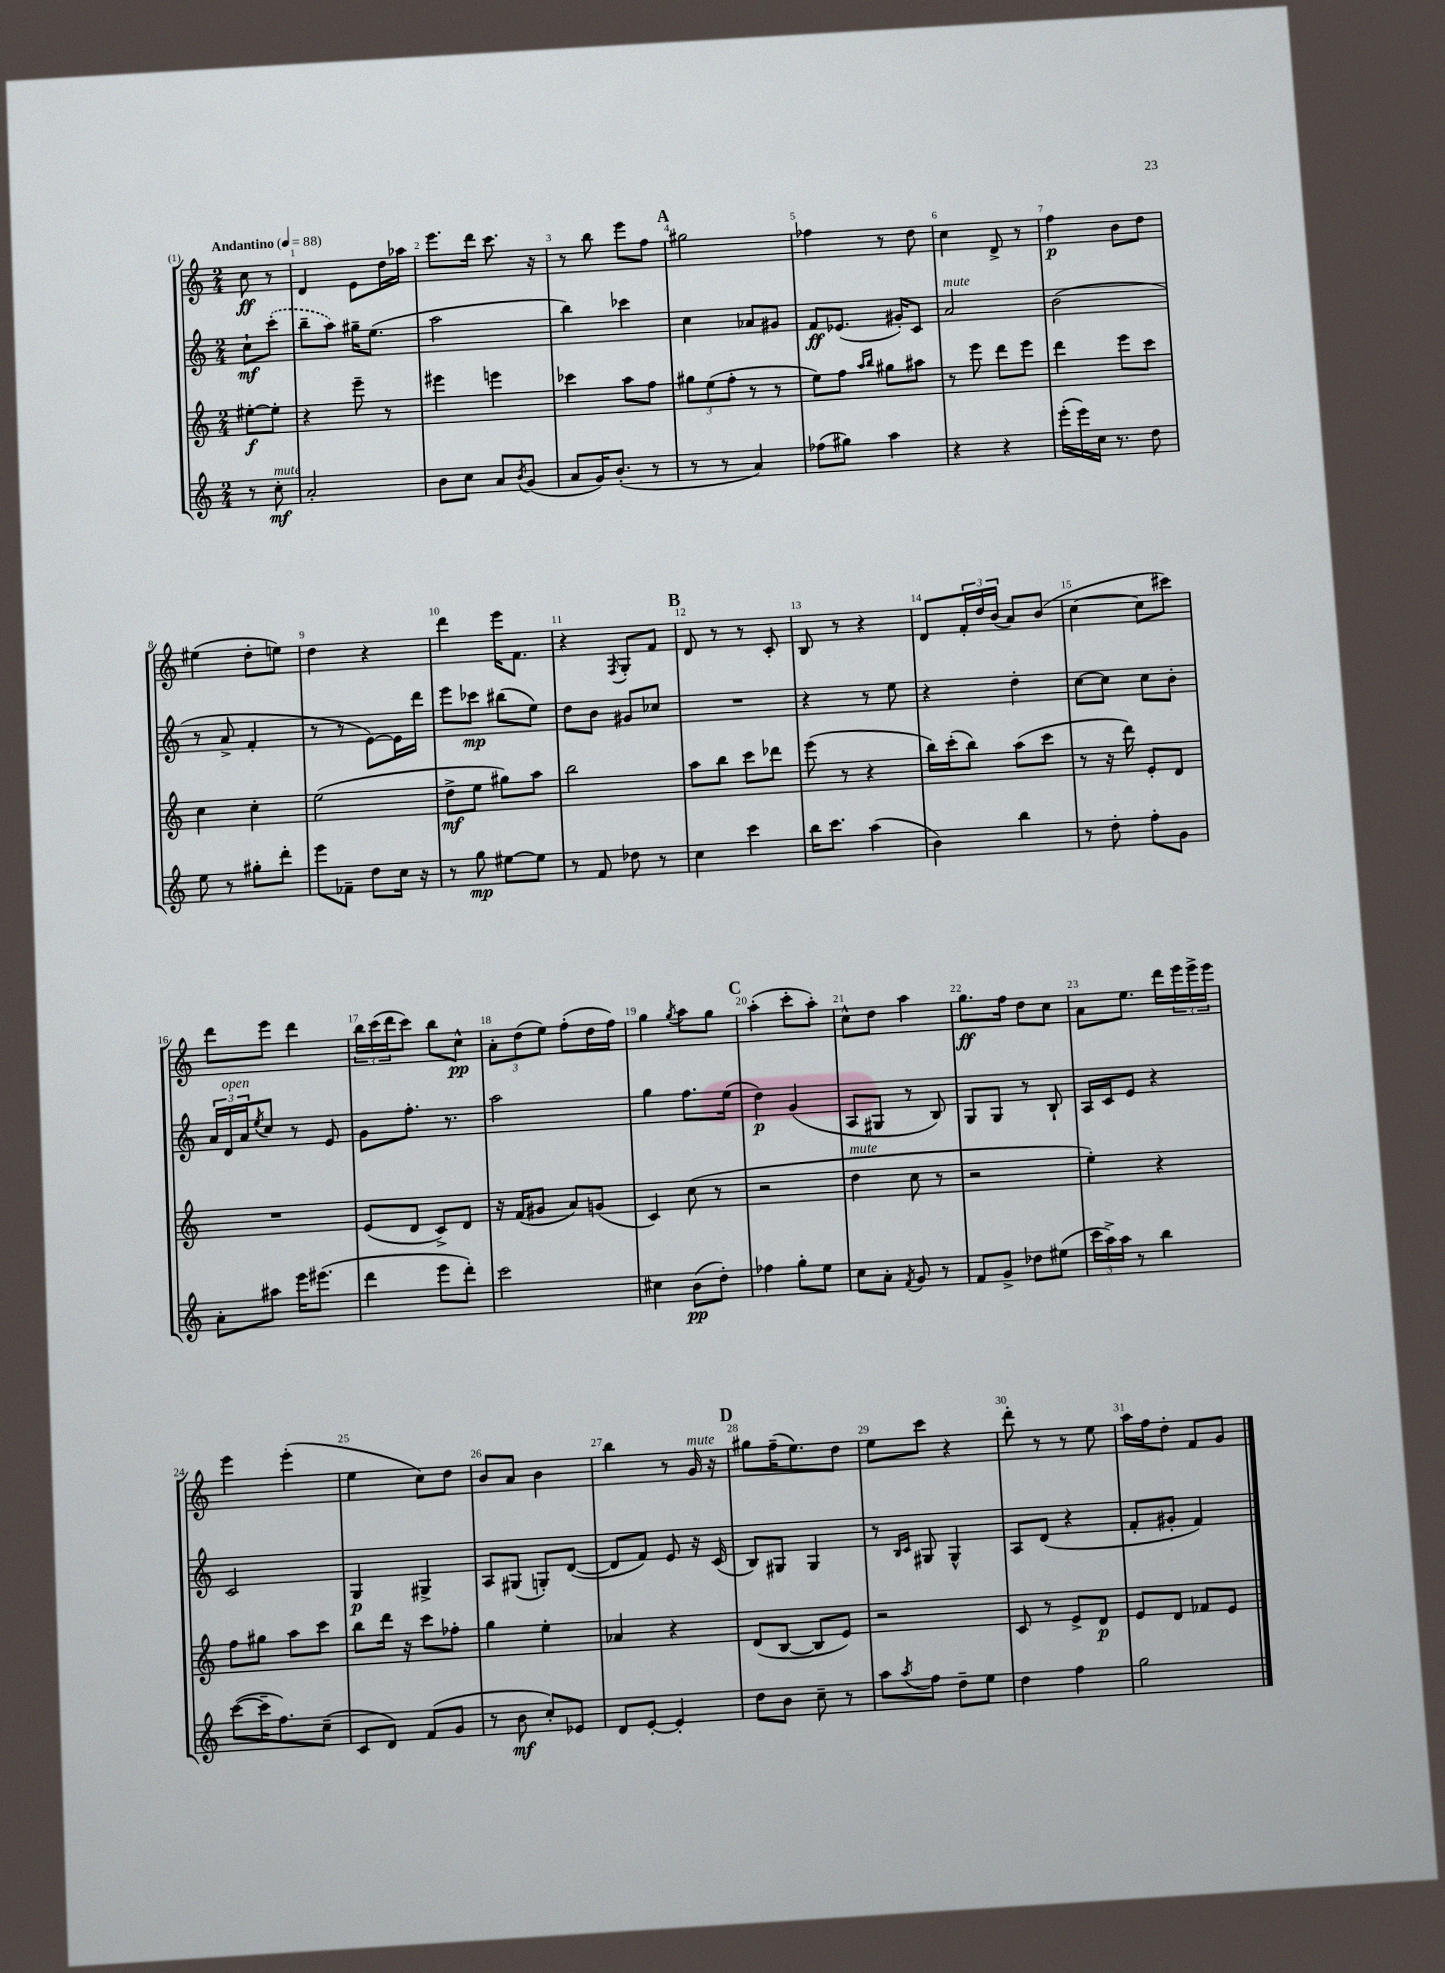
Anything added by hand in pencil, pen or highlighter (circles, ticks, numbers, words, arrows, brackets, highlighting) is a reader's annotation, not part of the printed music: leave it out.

**kern	**dynam	**kern	**dynam	**kern	**dynam	**kern	**dynam
*part4	*part4	*part3	*part3	*part2	*part2	*part1	*part1
*staff4	*staff4	*staff3	*staff3	*staff2	*staff2	*staff1	*staff1
*clefG2	*	*clefG2	*	*clefG2	*	*clefG2	*
*k[]	*	*k[]	*	*k[]	*	*k[]	*
*M2/4	*	*M2/4	*	*M2/4	*	*M2/4	*
*MM88	*	*MM88	*	*MM88	*	*MM88	*
=	=	=	=	=	=	=	=
!	!	!	!	!	!	!LO:TX:a:B:t=Andantino	!
8r	.	[8ee#X'\L	f	8cc`\L	mf	8cc\	ff
!LO:TX:a:i:t=mute	!	!	!	!	!	!	!
8cc'\	mf	8ee#'\J]	.	(8ccc'\J	.	8r	.
=1	=1	=1	=1	=1	=1	=1	=1
2a'/	.	4r	.	8bb~\L	.	4d/	.
.	.	.	.	8aa\J)	.	.	.
.	.	8eee~\	.	16gg#X~\KL	.	8e\L	.
.	.	.	.	(8.ee\J	.	.	.
.	.	8r	.	.	.	16dd\L	.
.	.	.	.	.	.	16aa-X\JJ	.
=2	=2	=2	=2	=2	=2	=2	=2
8b\L	.	4eee#X\	.	2aa\	.	8.eee\L	.
8cc\J	.	.	.	.	.	.	.
.	.	.	.	.	.	16ddd\Jk	.
8a/L	.	4eeen\	.	.	.	8.ccc\	.
8qb/	.	.	.	.	.	.	.
(8g/J	.	.	.	.	.	.	.
.	.	.	.	.	.	16r	.
=3	=3	=3	=3	=3	=3	=3	=3
8a/L	.	4ccc-X\	.	4bb\)	.	8r	.
16g/K)	.	.	.	.	.	8bb\	.
(8.b'/J	.	.	.	.	.	.	.
.	.	8aa\L	.	4ccc-X\	.	8eee\L	.
8r	.	8ff\J	.	.	.	8ff\J	.
!!LO:REH:place=s1:t=A
=4	=4	=4	=4	=4	=4	=4	=4
8r	.	12gg#X\L	.	4cc\	.	2gg#X\	.
.	.	(12ee\	.	.	.	.	.
8r	.	.	.	.	.	.	.
.	.	12ff'\J	.	.	.	.	.
4a/)	.	8r	.	8a-X/L	.	.	.
.	.	8r	.	8g#X/J	.	.	.
=5	=5	=5	=5	=5	=5	=5	=5
(8ff-X\L	.	8ee\L)	.	8f/L	ff	4ff-X\	.
8gg#X\J)	.	8ff\J	.	(8.e-X/J	.	.	.
.	.	16qqaa/LL	.	.	.	.	.
.	.	16qqbb/JJ	.	.	.	.	.
4aa\	.	8gg#X\L	.	.	.	8r	.
.	.	.	.	16g#X'/KL)	.	.	.
.	.	8aa#X\J	.	8c/J	.	8dd\	.
=6	=6	=6	=6	=6	=6	=6	=6
!	!	!	!	!LO:TX:a:i:t=mute	!	!	!
4r	.	8r	.	2a/	.	4cc\	.
.	.	8eee\	.	.	.	.	.
4r	.	8ddd\L	.	.	.	8d^/	.
.	.	8eee\J	.	.	.	8r	.
=7	=7	=7	=7	=7	=7	=7	=7
(16eee'\LL	.	4ddd\	.	(2b\	.	4ff\	p
16eee\)	.	.	.	.	.	.	.
16cc\JJ	.	.	.	.	.	.	.
8.r	.	.	.	.	.	.	.
.	.	8eee\L	.	.	.	8b\L	.
8dd\	.	8ccc\J	.	.	.	8dd\J	.
!!LO:LB:g=z
=8	=8	=8	=8	=8	=8	=8	=8
8ee\	.	4cc\	.	8r	.	(4ee#X\	.
8r	.	.	.	8a^/	.	.	.
8gg#X'\L	.	4cc'\	.	4f'/	.	8dd'\L	.
8ddd'\J	.	.	.	.	.	8een\J)	.
=9	=9	=9	=9	=9	=9	=9	=9
8eee\L	.	(2ee\	.	8r	.	4dd\	.
8f-X~\J	.	.	.	8r	.	.	.
8dd\L	.	.	.	[8e\L)	.	4r	.
16cc\Jk	.	.	.	16e\L]	.	.	.
16r	.	.	.	16ddd\JJ	.	.	.
=10	=10	=10	=10	=10	=10	=10	=10
8r	.	8dd^\L	mf	8eee\L	.	4ddd\	.
8gg\	mp	8ee\J	.	8ccc-X\J	mp	.	.
[8ee#X\L	.	8gg#X\L)	.	(8bb#X\L	.	16eee\KL	.
.	.	.	.	.	.	8.f\J	.
8ee#\J]	.	8aa\J	.	8ee\J)	.	.	.
=11	=11	=11	=11	=11	=11	=11	=11
8r	.	2bb\	.	8dd\L	.	4r	.
8f/	.	.	.	8b\J	.	.	.
.	.	.	.	.	.	8qF/	.
8dd-X\	.	.	.	8g#X/L	.	8G'/L	.
8r	.	.	.	8cc-X/J	.	8f/J	.
!!LO:REH:place=s1:t=B
=12	=12	=12	=12	=12	=12	=12	=12
4cc\	.	8aa\L	.	2r	.	8d/	.
.	.	8bb\J	.	.	.	8r	.
4ccc\	.	8ccc\L	.	.	.	8r	.
.	.	8ddd-X\J	.	.	.	8c'/	.
=13	=13	=13	=13	=13	=13	=13	=13
16bb\KL	.	(8eee\	.	4r	.	8B/	.
8.ccc\J	.	.	.	.	.	.	.
.	.	8r	.	.	.	8r	.
(4aa\	.	4r	.	8r	.	4r	.
.	.	.	.	8ee\	.	.	.
=14	=14	=14	=14	=14	=14	=14	=14
4b\)	.	16bb\LL)	.	4r	.	8d/L	.
.	.	(16ccc'\J	.	.	.	.	.
.	.	8bb\J)	.	.	.	24f'/L	.
.	.	.	.	.	.	24dd/	.
.	.	.	.	.	.	(24b/JJ	.
4bb\	.	(8aa\L	.	4dd'\	.	8a/L)	.
.	.	8ccc\J	.	.	.	(8b/J	.
=15	=15	=15	=15	=15	=15	=15	=15
8r	.	8r	.	[8cc\L	.	[4cc\	.
8dd'\	.	16r	.	8cc\J]	.	.	.
.	.	16ddd\)	.	.	.	.	.
8ff'\L	.	8e'/L	.	8cc\L	.	8cc\L]	.
8g\J	.	8d/J	.	8b'\J	.	8ccc#X\J)	.
!!LO:LB:g=z
=16	=16	=16	=16	=16	=16	=16	=16
8a'\L	.	2r	.	24a/LL	.	8ddd\L	.
!	!	!	!	!LO:TX:a:i:t=open	!	!	!
.	.	.	.	24d/	.	.	.
.	.	.	.	24a/J	.	.	.
.	.	.	.	8qee/	.	.	.
8aa#X\J	.	.	.	8cc/J	.	8eee\J	.
16eee\KL	.	.	.	8r	.	4ddd\	.
(8.eee#X\J	.	.	.	.	.	.	.
.	.	.	.	8e/	.	.	.
=17	=17	=17	=17	=17	=17	=17	=17
4ddd\	.	(8e/L	.	8g\L	.	24bb\LL	.
.	.	.	.	.	.	(24ccc\	.
.	.	.	.	.	.	24ddd\J	.
.	.	8d/J	.	8.ff'\J	.	8ccc\J)	.
8eee\L	.	8c^/L)	.	.	.	8bb\L	.
.	.	.	.	8.r	.	.	.
8ddd'\J)	.	8d/J	.	.	.	8cc^^\J	pp
=18	=18	=18	=18	=18	=18	=18	=18
2ccc\	.	16r	.	2aa\	.	12a'\L	.
.	.	(16f/KL	.	.	.	.	.
.	.	.	.	.	.	(12dd\	.
.	.	8g#X/J	.	.	.	.	.
.	.	.	.	.	.	12ee\J)	.
.	.	8a/L)	.	.	.	(8ff'\L	.
.	.	(8gn/J	.	.	.	16dd\L	.
.	.	.	.	.	.	16ff\JJ)	.
=19	=19	=19	=19	=19	=19	=19	=19
4cc#X\	.	4c/)	.	4gg\	.	4gg\	.
.	.	.	.	.	.	8qgg/	.
(8b\L	pp	(8cc\	.	8.ff\L	.	8aa\L	.
8dd'\J)	.	8r	.	.	.	8gg\J	.
.	.	.	.	(16ee\Jk	.	.	.
!!LO:REH:place=s1:t=C
=20	=20	=20	=20	=20	=20	=20	=20
4ff-X\	.	2r	.	4dd\)	p	(4aa'\	.
8gg'\L	.	.	.	(4g/	.	8ccc'\L	.
8ee\J	.	.	.	.	.	8aa'\J)	.
=21	=21	=21	=21	=21	=21	=21	=21
!	!	!LO:TX:a:i:t=mute	!	!	!	!	!
8cc\L	.	4dd\	.	8A/L	.	8cc^^\L	.
8a'\J	.	.	.	8G#X/J	.	8dd\J	.
8qf/	.	.	.	.	.	.	.
8g/	.	8cc\	.	8r	.	4aa\	.
8r	.	8r	.	8B/)	.	.	.
=22	=22	=22	=22	=22	=22	=22	=22
8f/L	.	2r	.	8G/L	.	8.gg\L	ff
8g^/J	.	.	.	8G/J	.	.	.
.	.	.	.	.	.	16ff\Jk	.
8dd-X\L	.	.	.	8r	.	8dd\L	.
(8ee#X\J	.	.	.	8B`/	.	8cc\J	.
=23	=23	=23	=23	=23	=23	=23	=23
24ccc\LL	.	4ee'\)	.	16A/LL	.	8a\L	.
24aa^\)	.	.	.	.	.	.	.
.	.	.	.	16c/J	.	.	.
24aa\JJ	.	.	.	.	.	.	.
8r	.	.	.	8e/J	.	8.ee\J	.
4bb\	.	4r	.	4r	.	.	.
.	.	.	.	.	.	16ddd\LL	.
.	.	.	.	.	.	24eee\	.
.	.	.	.	.	.	24eee^\	.
.	.	.	.	.	.	24eee\JJ	.
!!LO:LB:g=z
=24	=24	=24	=24	=24	=24	=24	=24
([8ccc\L	.	8ff\L	.	2c/	.	4eee\	.
16ccc~\K]	.	8gg#X\J	.	.	.	.	.
8.ff\)	.	.	.	.	.	.	.
.	.	8aa\L	.	.	.	(4eee'\	.
(8cc~\J	.	8ccc\J	.	.	.	.	.
=25	=25	=25	=25	=25	=25	=25	=25
8c/L	.	8bb\L	.	4G/	p	4ee\	.
8d/J)	.	16ddd\Jk	.	.	.	.	.
.	.	16r	.	.	.	.	.
(8f/L	.	8ccc\L	.	4G#X^/	.	8cc\L)	.
8g/J	.	8ff-X'\J	.	.	.	8dd\J	.
=26	=26	=26	=26	=26	=26	=26	=26
8r	.	4gg\	.	8A/L	.	8b/L	.
8b\	mf	.	.	(8G#X/J	.	8a/J	.
8cc'/L)	.	4ee'\	.	8Gn'/L)	.	4b\	.
8e-X/J	.	.	.	([8d/J	.	.	.
=27	=27	=27	=27	=27	=27	=27	=27
8d/L	.	4a-X/	.	8d/L]	.	4bb\	.
[8e'/J	.	.	.	8f/J)	.	.	.
4e'/]	.	4r	.	8e/	.	8r	.
!	!	!	!	!	!	!LO:TX:a:i:t=mute	!
.	.	.	.	16r	.	16g/	.
.	.	.	.	(16c/	.	16r	.
!!LO:REH:place=s1:t=D
=28	=28	=28	=28	=28	=28	=28	=28
8dd\L	.	(8d/L	.	8B/L)	.	8gg#X\L	.
8b\J	.	[8B/J	.	8G#X/J	.	(16ff~\K	.
.	.	.	.	.	.	8.ee\)	.
8cc~\	.	8B/L]	.	4G#/	.	.	.
8r	.	8e/J)	.	.	.	8dd\J	.
=29	=29	=29	=29	=29	=29	=29	=29
8aa\L	.	2r	.	8r	.	8ee\L	.
.	.	.	.	16qqB/LL	.	.	.
8qaa/	.	.	.	16qqc/JJ	.	.	.
8ff\J	.	.	.	8G#X/	.	8ccc\J	.
8dd~\L	.	.	.	4G#^^/	.	4r	.
8ee\J	.	.	.	.	.	.	.
=30	=30	=30	=30	=30	=30	=30	=30
4dd\	.	8c/	.	8A/L	.	8ddd'\	.
.	.	8r	.	(8d/J	.	8r	.
4ff\	.	8e^/L	.	4r	.	8r	.
.	.	8d/J	p	.	.	8ee\	.
=31	=31	=31	=31	=31	=31	=31	=31
2gg\	.	8e/L	.	8f'/L	.	16aa\LL	.
.	.	.	.	.	.	16ff\J	.
.	.	8d/J	.	8g#X'/J	.	8dd'\J	.
.	.	8f-X/L	.	4f/)	.	8f/L	.
.	.	8e/J	.	.	.	8g/J	.
==	==	==	==	==	==	==	==
*-	*-	*-	*-	*-	*-	*-	*-
